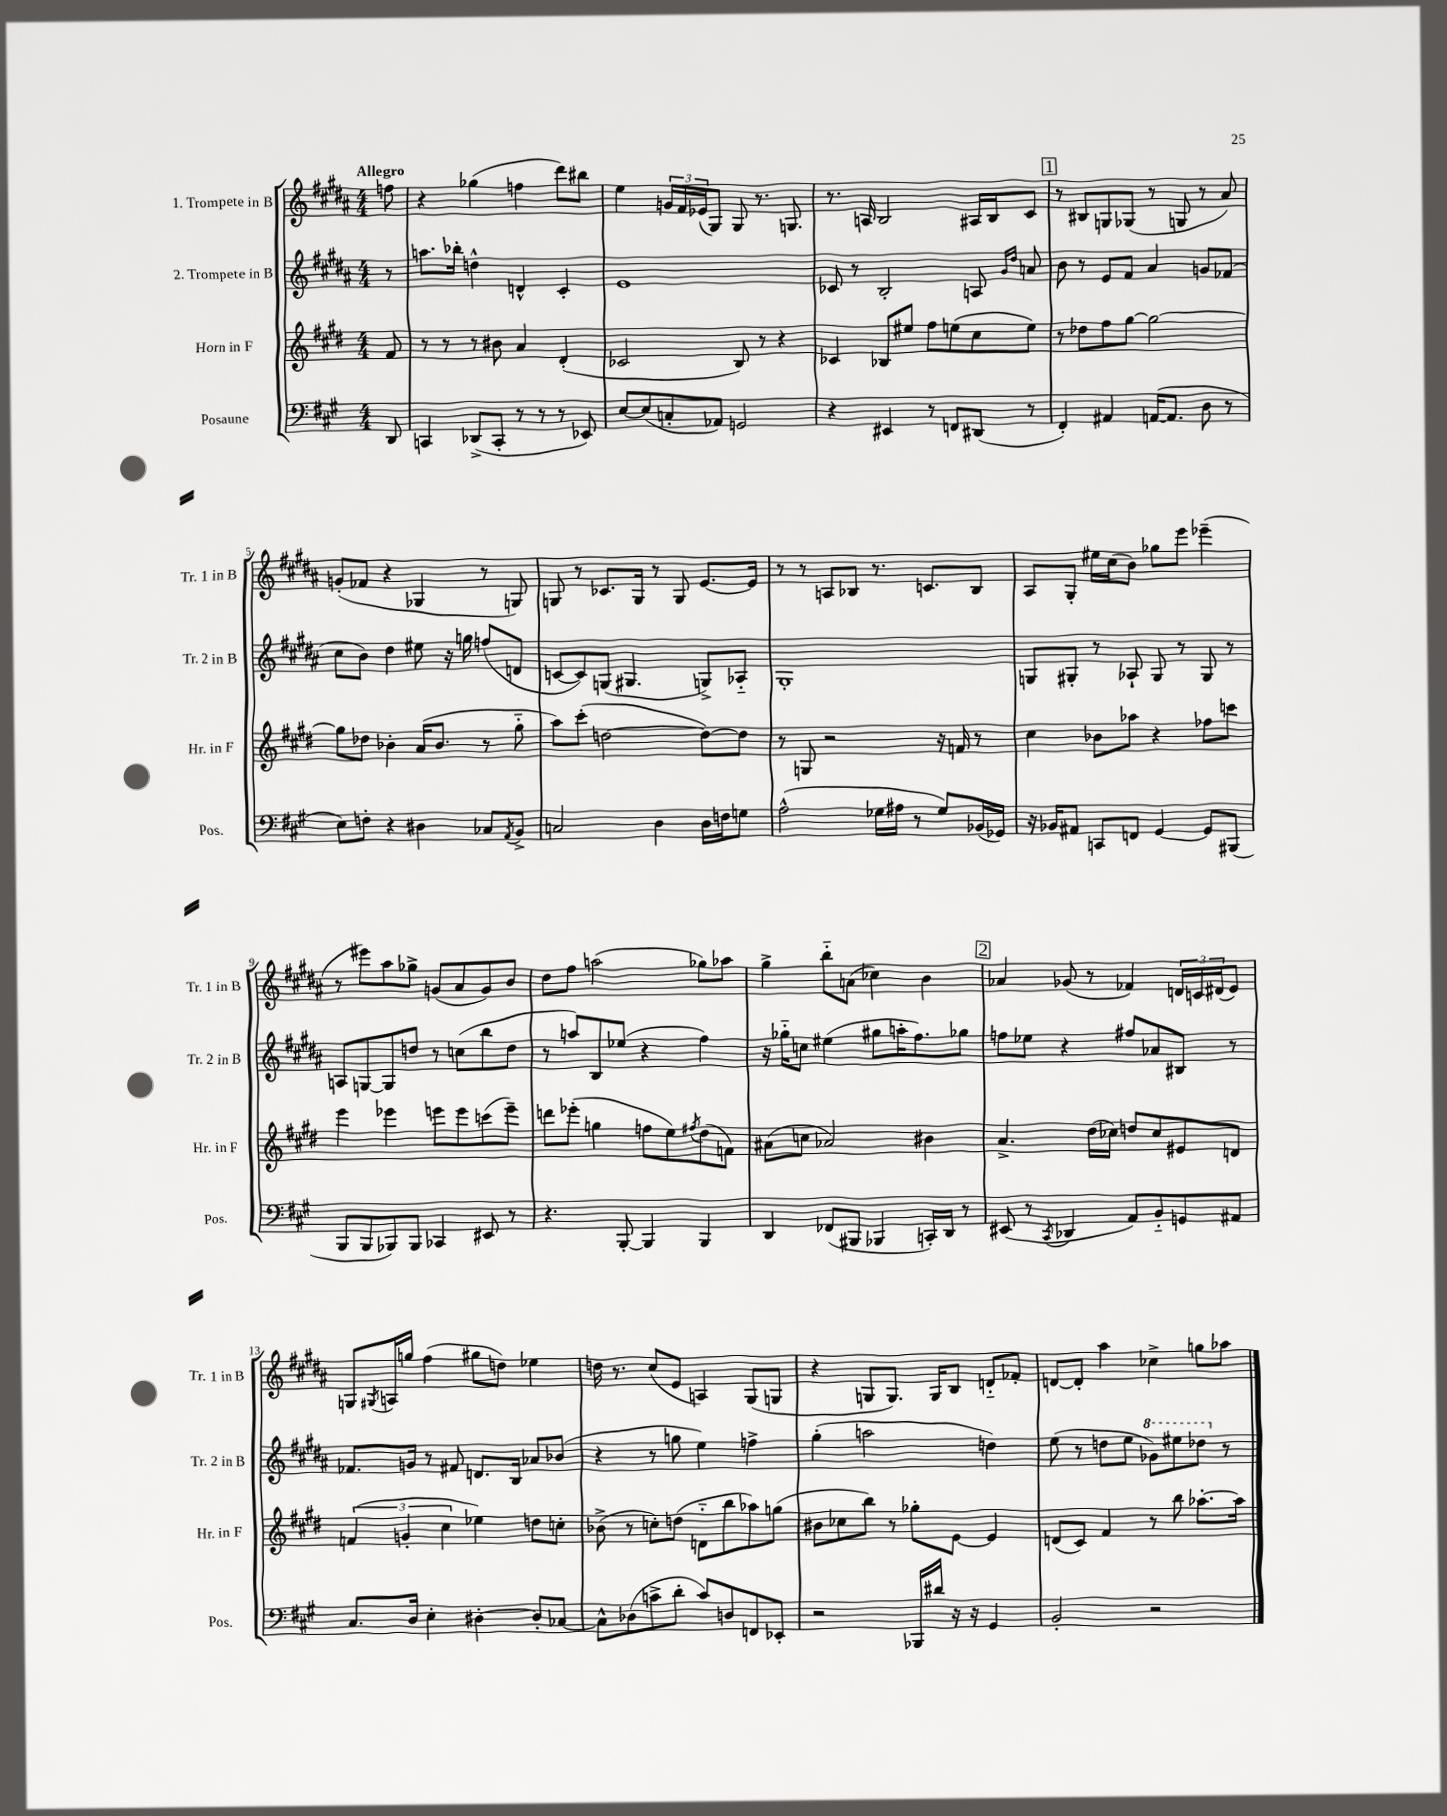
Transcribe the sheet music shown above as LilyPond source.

<<
\new StaffGroup <<
\new Staff = "s0" \with { instrumentName = "1. Trompete in B" shortInstrumentName = "Tr. 1 in B" } {
    \clef treble \key b \major \numericTimeSignature \time 4/4 \partial 8 \tempo "Allegro"
    f''8 |
    r4 ges''4( f''4 dis'''8) bis''8 |
    e''4 \tuplet 3/2 { g'16 fis'16 ees'16( } gis8) gis8 r8. g8. |
    r8. a16 b2 ais16 b16 cis'8 |
    \mark \markup { \box "1" } r8 bis8 g8 ges8( r8 g8 r8 ais'8) |
    g'8-.( fes'8 r4 ges4 r8 g8) |
    g8 r8 ces'8. g16 r8 g8 e'8.~ e'16 |
    r8 r8 a8 bes8 r8. c'8. bes8 |
    ais8 gis8-. eis''16 cis''16( b'8) ges''8 e'''8 ees'''4--( |
    r8 eis'''8) ais''8 ges''8-> g'8( ais'8 g'8) b'8 |
    dis''8 fis''8 a''2( ges''8) aes''8 |
    gis''4-> b''8-_ a'8( ces''4) b'4 |
    \mark \markup { \box "2" } aes'4 ges'8( r8 fes'4) \tuplet 3/2 { d'16 c'16 dis'16( } e'8) |
    g8 \acciaccatura { gis8 } a16 g''16 fis''4( gis''8 d''8) ees''4 |
    d''16 r8. cis''8( e'8 a4) gis8( g8 |
    r4 g8 g8.) g16 b8 d'8-_ fes'8-. |
    d'8~ d'8-. ais''4 ces''4-> g''8 aes''8 \bar "|." |
}
\new Staff = "s1" \with { instrumentName = "2. Trompete in B" shortInstrumentName = "Tr. 2 in B" } {
    \clef treble \key b \major \numericTimeSignature \time 4/4 \partial 8
    r8 |
    a''8. bes''16-. d''4-^ d'4-^ cis'4-. |
    e'1 |
    ces'8 r8 b2-. a8 \grace { gis'16 dis''16 } a'8 |
    \mark \markup { \box "1" } b'8 r8 e'8 fis'8 ais'4 g'8 fes'8( |
    cis''8 b'8) dis''4 eis''8 r16 g''16 f''8( d'8 |
    c'8~ c'8) g8( gis4. g8->) aes8-_ |
    gis1-. |
    g8 gis8-. r8 aes8-! gis8 r8 gis8 r8 |
    a8 g8~ g8 d''8 r8 c''8( b''8 d''8 |
    r8 a''8) b8 ees''8( r4 fis''4) |
    r16 ges''16-_ c''8 eis''4( gis''8 a''16-. fis''8.) ges''8 |
    \mark \markup { \box "2" } f''8 ees''8 r4 fis''8 aes'8 bis8 r8 |
    fes'8. g'16 r8 fis'8 d'8. b16 aes'8 bes'8( |
    r4 r8 g''8 e''4) f''4-> |
    gis''4-.( a''2 d''4) |
    e''8( r8 d''8 e''8 \ottava #1 ges''8) eis'''8 des'''8 \ottava #0 r8 \bar "|." |
}
\new Staff = "s2" \with { instrumentName = "Horn in F" shortInstrumentName = "Hr. in F" } {
    \clef treble \key e \major \numericTimeSignature \time 4/4 \partial 8
    fis'8 |
    r8 r8 r8 bis'8 a'4 dis'4-.( |
    ces'2 b8) r8 r4 |
    ces'4 bes8 eis''8 fis''8 e''8( cis''8 e''8) |
    \mark \markup { \box "1" } r8 des''8 fis''8 gis''8~ gis''2~ |
    gis''8 des''8 bes'4-. a'16( bes'8. r8 gis''8-_ |
    a''8) cis'''8-.( d''2~ d''8~) d''8 |
    r8 g8 r2 r16 f'16 r8 |
    cis''4 bes'8 aes''8 r4 fes''8 c'''8 |
    e'''4 ees'''4 e'''8 e'''8 c'''8( e'''8--) |
    d'''8 ees'''8-.( g''4 f''8 e''8) \acciaccatura { fis''8 } dis''8( f'8) |
    ais'8( c''8 aes'2) bis'4 |
    \mark \markup { \box "2" } a'4.-> dis''16( ces''16) d''8 ces''8 eis'8 d'8 |
    \tuplet 3/2 { f'4( g'4-. cis''4 } ees''4) d''8 c''8-. |
    bes'8->( r8 c''8-.) d''8( d'8-_ b''8 aes''8) g''8( |
    bis'8 ces''8 b''8) r8 ges''8-. e'8~ e'4 |
    d'8( cis'8) fis'4 r8 b''8 aes''8.~-. aes''16 \bar "|." |
}
\new Staff = "s3" \with { instrumentName = "Posaune" shortInstrumentName = "Pos." } {
    \clef bass \key a \major \numericTimeSignature \time 4/4 \partial 8
    d,8 |
    c,4 des,8->( c,8-. r8 r8 r8 ees,8) |
    e8~ e8( c8-. aes,8) g,2 |
    r4 eis,4 r8 f,8 dis,8( r8 |
    \mark \markup { \box "1" } fis,4-.) ais,4 a,16~( a,8. d8 r8 |
    e8) f8-. r4 dis4 ces8 \acciaccatura { a,8 } b,8-> |
    c2 d4 d16 f16 g8 |
    a2-^( ges16 ais16 r8 ges8) bes,16( ges,16) |
    r16 bes,16 ais,8 c,8 f,8 gis,4~ gis,8 bis,,8( |
    b,,8 b,,8 bes,,8) bes,,8 ces,4 eis,8 r8 |
    r4. b,,8~-. b,,4 b,,4 |
    d,4 fes,8( bis,,8 bes,,4 c,16-.) d,16 r8 |
    \mark \markup { \box "2" } eis,8( r8 \acciaccatura { cis,8 } des,4 a,8) b,8-_ g,8 ais,8 |
    cis8. d16 e4-. dis4~-. dis8-. ces8~ |
    ces8-^ des8( c'8-> d'8-. c'8) d8 f,8 ees,8-. |
    r2 bes,,16 dis'16 r16 r16 gis,4 |
    b,2-. r2 \bar "|." |
}
>>
>>
